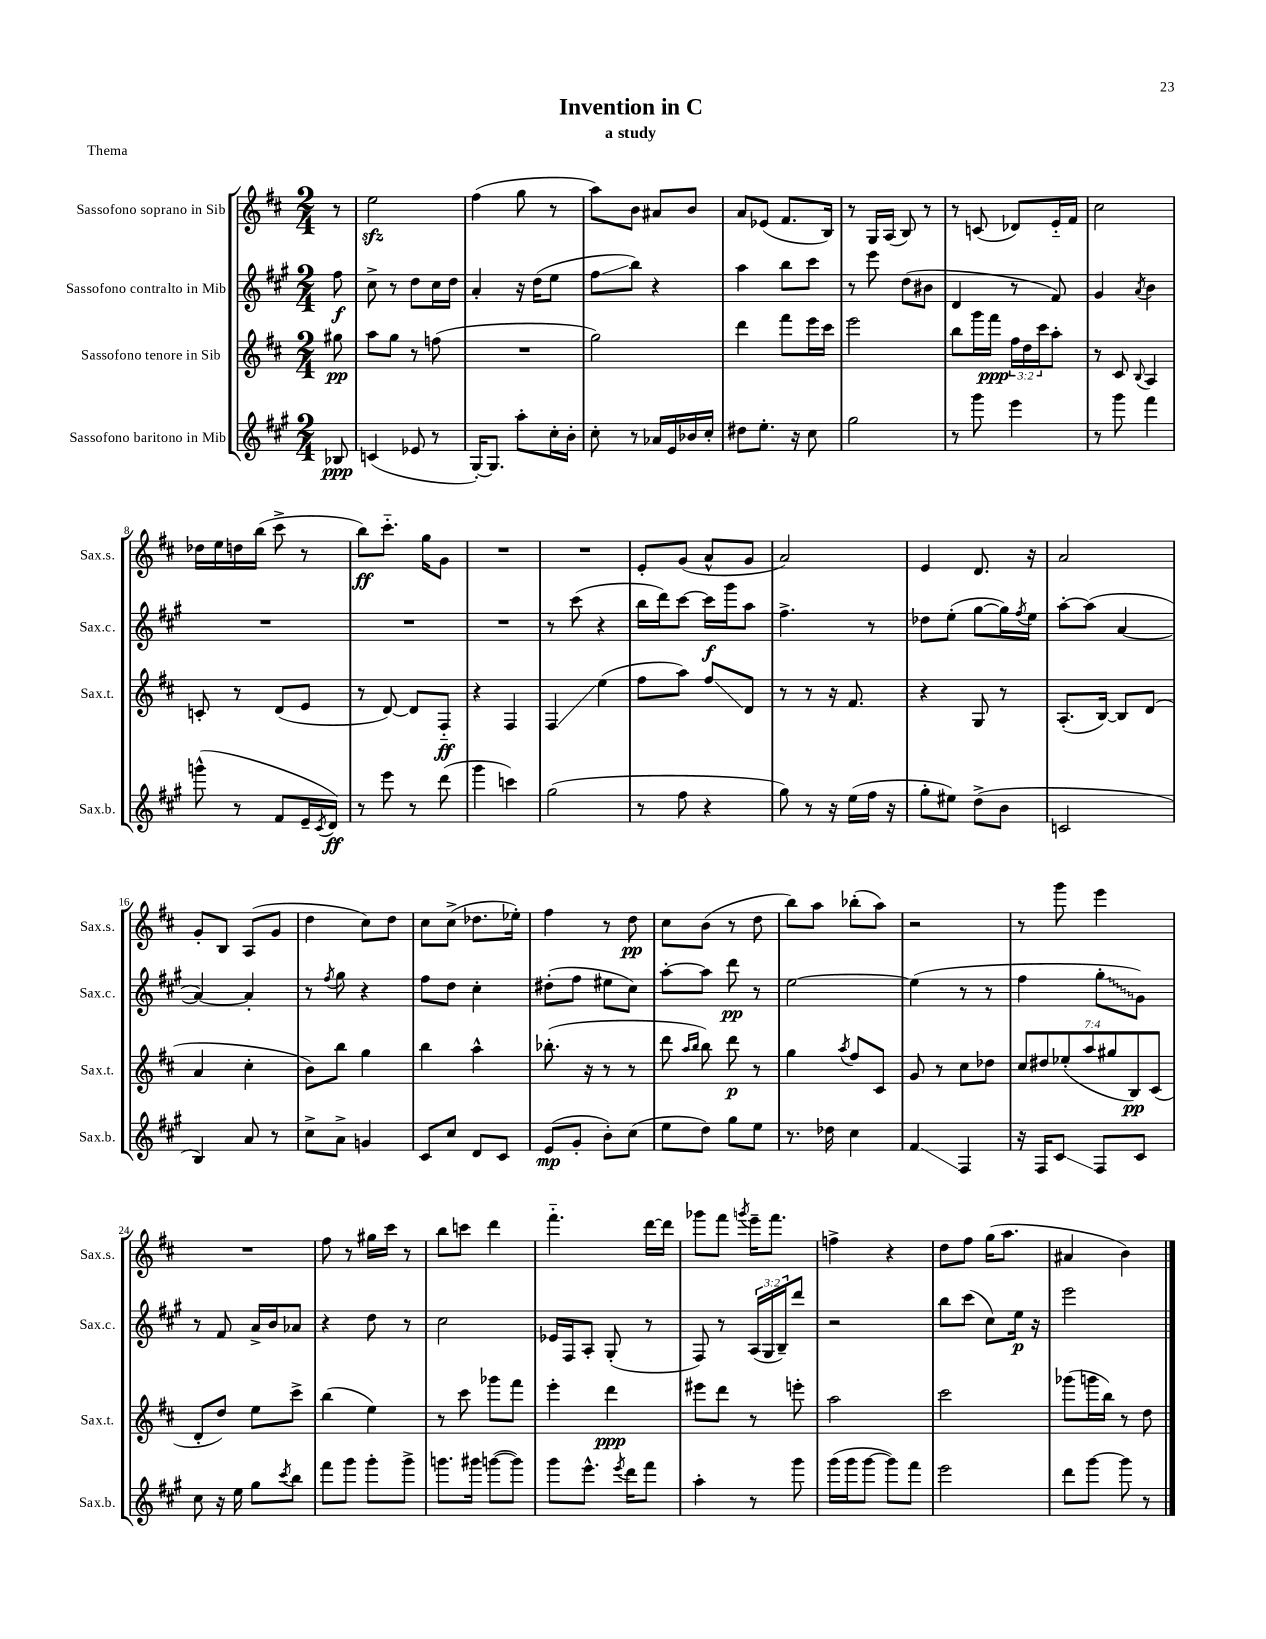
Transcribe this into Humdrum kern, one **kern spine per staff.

**kern	**kern	**kern	**kern
*staff4	*staff3	*staff2	*staff1
*clefG2	*clefG2	*clefG2	*clefG2
*k[f#c#g#]	*k[f#c#]	*k[f#c#g#]	*k[f#c#]
*M2/4	*M2/4	*M2/4	*M2/4
8B-	8gg#	8ff#	8r
=	=	=	=
(4c	8aa	8cc#^	2ee
.	8gg	8r	.
8e-	8r	8dd	.
8r	(8ff	16cc#	.
.	.	16dd	.
=	=	=	=
[16G#')	2r	4a'	(4ff#
8.G#]	.	.	.
8aa'	.	16r	8gg
.	.	(16dd	.
16cc#'	.	8ee	8r
16b'	.	.	.
=	=	=	=
8cc#'	2gg)	8ff#	8aa)
8r	.	8bb)	8b
16a-	.	4r	8a#
16e	.	.	.
16b-	.	.	8b
16cc#'	.	.	.
=	=	=	=
8dd#	4ddd	4aa	8a
8.ee'	.	.	(8e-
.	8fff#	8bb	8.f#
16r	.	.	.
8cc#	16eee	8ccc#	.
.	16ccc#	.	16B)
=	=	=	=
2gg#	2eee	8r	8r
.	.	8eee	16G
.	.	.	(16A
.	.	(8dd	8B)
.	.	8b#	8r
=	=	=	=
8r	8bb	4d	8r
8ggg#	16ggg	.	(8c
.	16fff#	.	.
4eee	24ff#	8r	8d-)
.	24dd	.	.
.	24ccc#	.	.
.	8aa'	8f#)	16e'~
.	.	.	16f#
=	=	=	=
8r	8r	4g#	2cc#
8ggg#	8c#	.	.
.	8qqB	8qa	.
4fff#	4A	4b	.
=	=	=	=
(8ggg^^	8c'	2r	16dd-
.	.	.	16ee
8r	8r	.	16dd
.	.	.	(16bb
8f#	(8d	.	8ccc#^
16e~	8e	.	8r
8qc#	.	.	.
16d)	.	.	.
=	=	=	=
8r	8r	2r	8bb)
8eee	[8d)	.	8.ccc#'~
8r	8d]	.	.
.	.	.	16gg
(8ddd	8F#'~	.	8g
=	=	=	=
4ggg#	4r	2r	2r
4ccc)	4F#	.	.
=	=	=	=
(2gg#	4F#	8r	2r
.	.	(8ccc#	.
.	(4ee	4r	.
=	=	=	=
8r	8ff#	16bb	8e'
.	.	16ddd)	.
8ff#	8aa)	[8ccc#	(8g
4r	8ff#	16ccc#]	8a^^
.	.	16ggg#	.
.	8d	8aa	8g
=	=	=	=
8gg#)	8r	4.ff#^	2a)
8r	8r	.	.
16r	16r	.	.
(16ee	8.f#	.	.
16ff#	.	8r	.
16r	.	.	.
=	=	=	=
8gg#'	4r	8dd-	4e
8ee#)	.	(8ee'	.
(8dd^	8G	[8gg#	8.d
8b	8r	16gg#])	.
.	.	8qff#	.
.	.	16ee	16r
=	=	=	=
2c	(8.A'	[8aa'	2a
.	.	(8aa]	.
.	[16B)	.	.
.	8B]	[4a	.
.	(8d	.	.
=	=	=	=
4B)	4a	4a_)	8g'
.	.	.	8B
8a	4cc#'	4a']	(8A
8r	.	.	8g
=	=	=	=
8cc#^	8b)	8r	4dd
.	.	8qff#	.
8a^	8bb	8gg#	.
4g	4gg	4r	8cc#)
.	.	.	8dd
=	=	=	=
8c#	4bb	8ff#	8cc#
8cc#	.	8dd	(8cc#^
8d	4aa^^	4cc#'	8.dd-
8c#	.	.	.
.	.	.	16ee-')
=	=	=	=
(8e	(8.bb-'	(8dd#'	4ff#
8g#'	.	8ff#	.
.	16r	.	.
8b')	8r	8ee#	8r
(8cc#	8r	8cc#)	8dd
=	=	=	=
8ee	8ddd	[8aa'	8cc#
.	16qqaa	.	.
.	16qqbb	.	.
8dd)	8bb)	8aa]	(8b
8gg#	8ddd	8ddd	8r
8ee	8r	8r	8dd
=	=	=	=
8.r	4gg	[2ee	8bb)
.	.	.	8aa
16dd-	.	.	.
.	8qaa	.	.
4cc#	8ff#	.	(8bb-'
.	8c#	.	8aa)
=	=	=	=
4f#	8g	(4ee]	2r
.	8r	.	.
4F#	8cc#	8r	.
.	8dd-	8r	.
=	=	=	=
16r	14cc#	4ff#	8r
16F#	.	.	.
.	14dd#	.	.
8c#	.	.	8ggg
.	(14ee-'	.	.
.	14aa	.	.
8F#	.	8gg#'	4eee
.	14gg#	.	.
.	14B)	.	.
8c#	.	8g#)	.
.	(14c#	.	.
=	=	=	=
8cc#	8d'	8r	2r
16r	8dd)	8f#	.
16ee	.	.	.
8gg#	8ee	16a^	.
.	.	16b	.
8qccc#	.	.	.
8bb	8ccc#^	8a-	.
=	=	=	=
8fff#	(4bb	4r	8ff#
8ggg#	.	.	8r
8ggg#'	4ee)	8dd	16gg#
.	.	.	16ccc#
8ggg#^	.	8r	8r
=	=	=	=
8.ggg	8r	2cc#	8bb
.	8ccc#	.	8ccc
16ggg#	.	.	.
([8ggg	8ggg-	.	4ddd
8ggg])	8fff#	.	.
=	=	=	=
8ggg#	4eee'	16e-	4.fff#'~
.	.	16F#	.
8.eee^^	.	8A'	.
.	4ddd	(8G#'	.
8qeee	.	.	.
16ddd	.	.	.
8fff#	.	8r	[16ddd
.	.	.	16ddd]
=	=	=	=
4aa'	8eee#	8F#)	8ggg-
.	8ddd	8r	8fff#
.	.	.	8qggg
8r	8r	(24A	16eee~
.	.	24G#	.
.	.	.	8.fff#
.	.	24B~)	.
8ggg#	8eee'	8ddd	.
=	=	=	=
(16ggg#	2aa	2r	4ff^
16ggg#	.	.	.
[8ggg#	.	.	.
8ggg#])	.	.	4r
8fff#	.	.	.
=	=	=	=
2eee	2ccc#	8bb	8dd
.	.	(8ccc#	8ff#
.	.	8cc#)	(16gg
.	.	.	8.aa
.	.	16ee	.
.	.	16r	.
=	=	=	=
8ddd	(8ggg-	2eee	4a#
[8ggg#	16ggg	.	.
.	16bb)	.	.
8ggg#]	8r	.	4b)
8r	8dd	.	.
==	==	==	==
*-	*-	*-	*-
